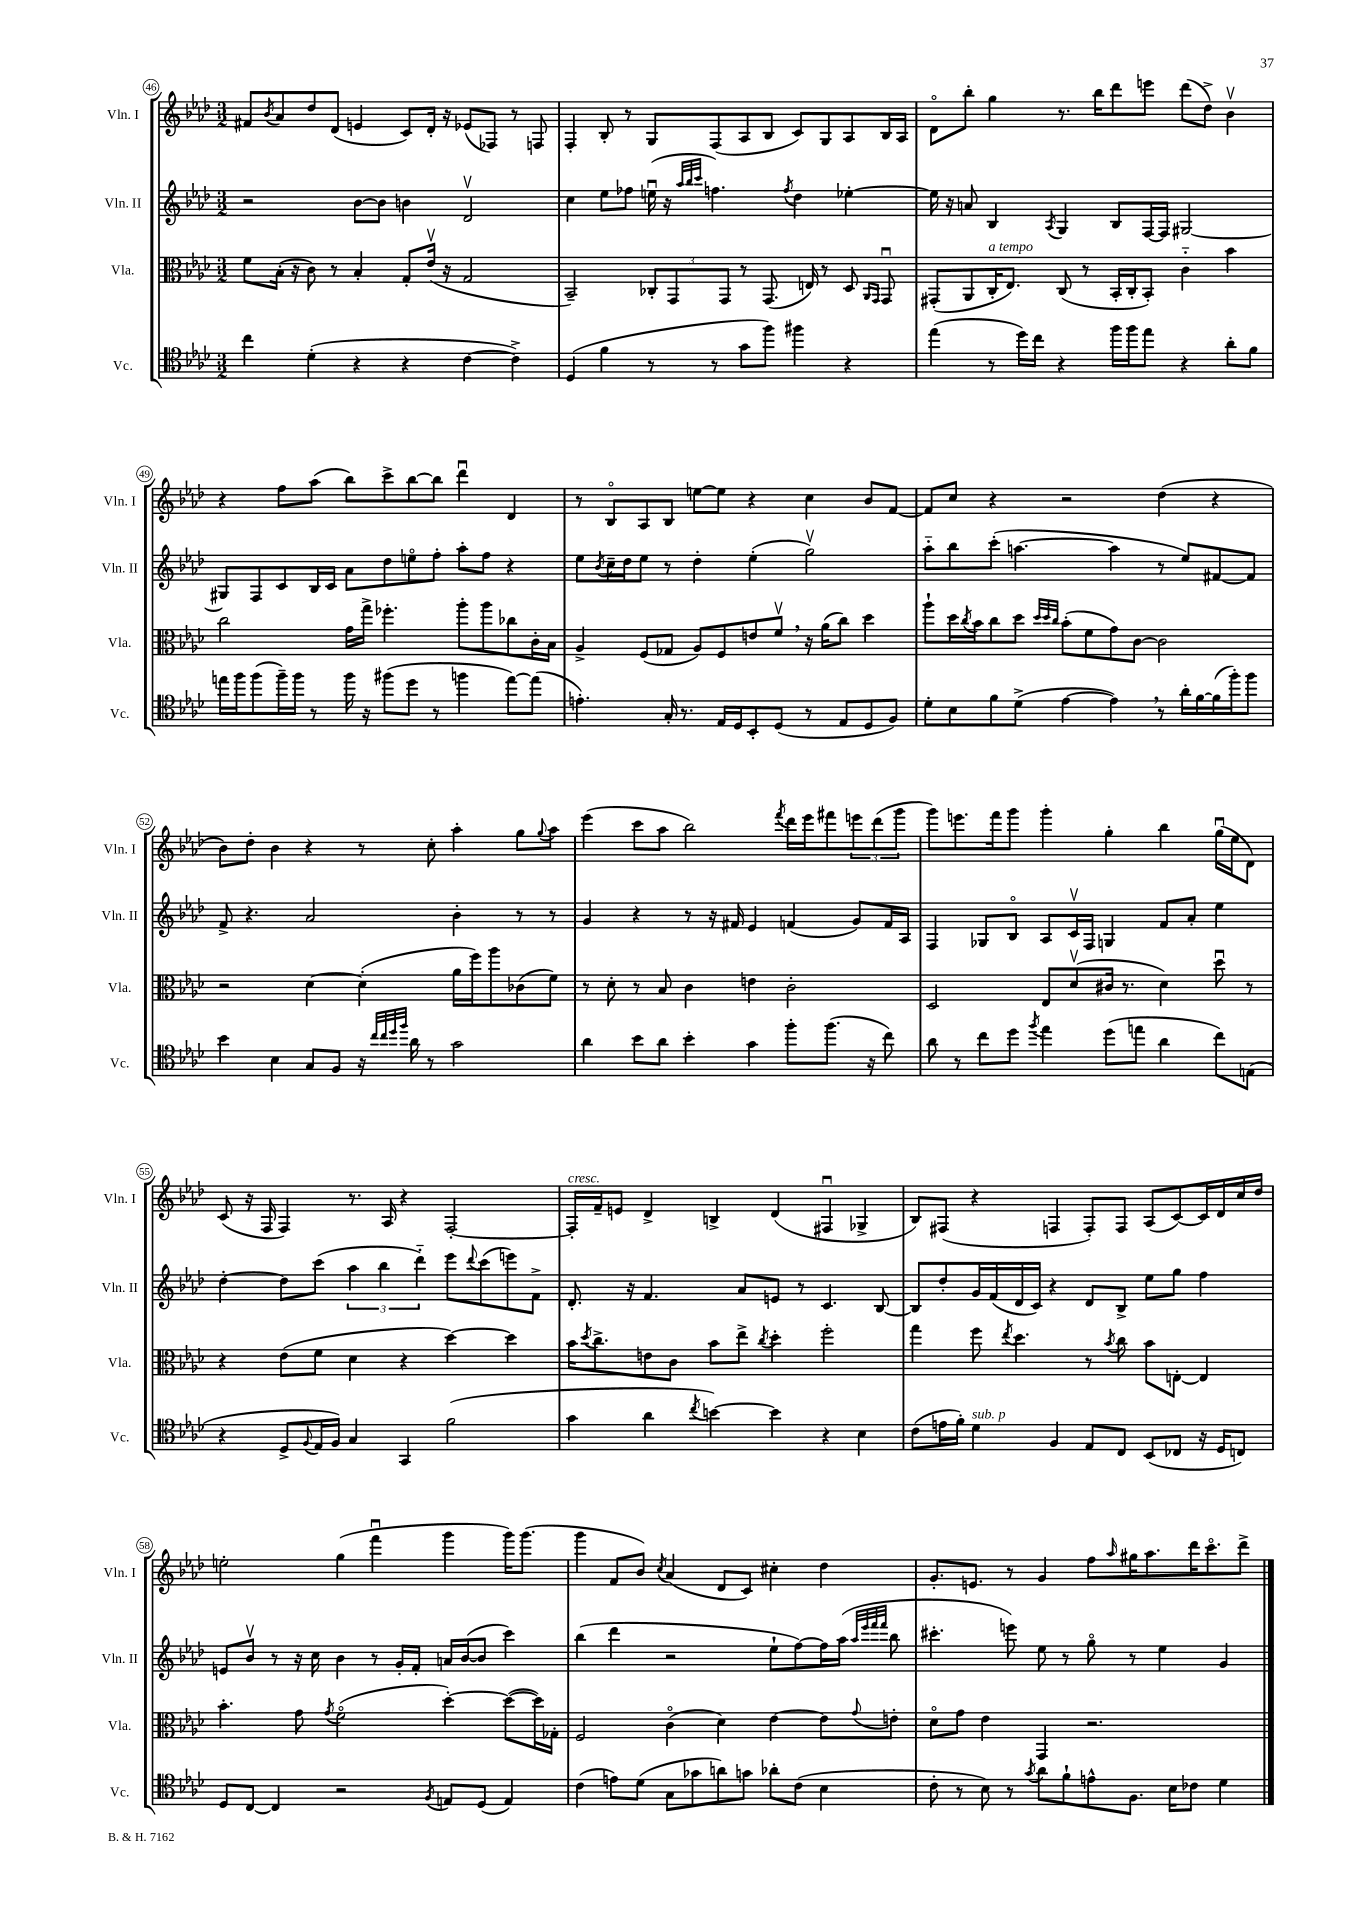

**kern	**kern	**kern	**kern
*part4	*part3	*part2	*part1
*staff4	*staff3	*staff2	*staff1
*I"Vc.	*I"Vla.	*I"Vln. II	*I"Vln. I
*I'Vc.	*I'Vla.	*I'Vln. II	*I'Vln. I
*clefC4	*clefC3	*clefG2	*clefG2
*k[b-e-a-d-]	*k[b-e-a-d-]	*k[b-e-a-d-]	*k[b-e-a-d-]
*M3/2	*M3/2	*M3/2	*M3/2
=46	=46	=46	=46
4cc\	8f\L	2r	8f#X/L
.	.	.	8qb-/
.	(16B-'\Jk	.	8a-/
.	16r	.	.
(4d-'\	8c\)	.	8dd-/
.	8r	.	(8d-/J
4r	4B-'/	[8b-\L	4en/
.	.	8b-\J]	.
4r	8G'/L	4bn\	8c/L)
.	(16e-v/Jk	.	16d-'/Jk
.	16r	.	16r
[4c\	2G/	2d-v/	(8e-X/L
.	.	.	8F-X/J)
4c^\])	.	.	8r
.	.	.	8Fn/
=47	=47	=47	=47
(4D-/	2BB-~/)	4cc\	4F'/
4f\	.	8ee-\L	8B-'/
.	.	8ff-X\J	8r
8r	12C-X'/L	(16eenu\	8G/L
.	.	16r	.
.	12GG/	.	.
.	.	32qqaa-/LLL	.
.	.	32qqbb-/	.
.	.	32qqccc/JJJ	.
8r	.	4.ffn\)	(8F/
.	12GG/J	.	.
8g\L	8r	.	8A-/
8ff\J)	(8.GG/	.	8B-/J
.	.	8qff/	.
4ff#X\	.	4dd-\	8c/L)
.	16En/)	.	.
.	8r	.	8G/
4r	8D-/	[4ee-X'\	8A-/
.	16qqAA-/LL	.	.
.	16qqGG/JJ	.	.
.	8GGu/	.	16B-/L
.	.	.	16A-/JJ
=48	=48	=48	=48
(4ee-\	(8GG#X'/L	16ee-\]	8d-\L
.	.	16r	.
.	8AA-/	8an/	8bb-'\J
!	!LO:TX:a:i:t=a tempo	!	!
8r	16C'/K	4B-/	4gg\
.	8.E-/J)	.	.
16dd-\LL)	.	.	.
16cc\JJ	.	.	.
.	.	8qA-/	.
4r	(8C/	4G/	8.r
.	8r	.	.
.	.	.	16bb-\KL
16ff\LL	16BB-'/LL	8B-/L	8ddd-\
16ff\J	16C'/J	.	.
8ee-\J	8BB-'/J)	[16F/L	8eeen\J
.	.	16F/JJ]	.
4r	4c\	[2G#X/	(8ddd-\L
.	.	.	8dd-^\J)
8a-'\L	4b-\	.	4b-v\
8f\J	.	.	.
!!LO:LB:g=z
=49	=49	=49	=49
16een\LL	2cc\	8G#X/L]	4r
16ff\J	.	.	.
(8ff\	.	8F/	.
16ff~\L)	.	8c/	8ff\L
16ff\JJ	.	.	.
8r	.	16B-/L	(8aa-\J
.	.	16c/JJ	.
16ff\	16g\LL	8a-\L	8bb-\L)
16r	16gg^\JJ	.	.
(8ff#X\L	4.ff-X'\	8dd-\	8ccc^\
8dd-\J	.	8een\	[8bb-\
8r	.	8ff'\J	8bb-\J]
4ffn\	8aa-'\L	8aa-'\L	4ddd-u\
.	8aa-\	8ff\J	.
[8ee\L)	8cc-X\	4r	4d-/
(8ee\J]	16c'\L	.	.
.	16B-\JJ	.	.
=50	=50	=50	=50
4.en'\)	4A-^/	8ee-\L	8r
.	.	8qb-/	.
.	.	16cc~\L	8B-/L
.	.	16dd-\J	.
.	(8F/L	8ee-\J	8A-/
16G'/	8G-X/J	8r	8B-/J
8.r	.	.	.
.	8A-/L)	4dd-'\	[8een\L
16E-/LL	8F/	.	8ee\J]
16D-/J	.	.	.
8BB-'/	8en/	(4ee-'\	4r
(8D-/J	8fv,/J	.	.
8r	16r	2ggv\)	4cc\
.	(16a-\KL	.	.
8E-/L	8cc\J)	.	.
8D-/	4dd-\	.	8b-/L
8F/J)	.	.	[8f/J
=51	=51	=51	=51
8d-'\L	8aa-`\L	8aa-\L	8f/L]
8B-\	16dd-\L	8bb-\	8cc/J
.	8qcc/	.	.
.	16b-\J	.	.
8f\	8cc\	(8ccc'\J	4r
(8d-^\J	8dd-\J	[4.aan\	.
.	32qqdd-/LLL	.	.
.	32qqdd-/	.	.
.	32qqcc/JJJ	.	.
[4e-\	(8b-'\L	.	2r
.	8f\	.	.
4e-,\])	8g\)	4aa\]	.
.	[8c\J	.	.
8r	2c\]	8r	(4dd-\
16a-'\LL	.	8ee-/L)	.
[16f\	.	.	.
(16f\]	.	[8f#X/	4r
16ff'\J)	.	.	.
8ff\J	.	8f#/J]	.
!!LO:LB:g=z
=52	=52	=52	=52
4b-\	2r	8f^/	8b-\L)
.	.	4.r	8dd-'\J
4B-\	.	.	4b-\
8G/L	[4d-\	2a-/	4r
8F/J	.	.	.
16r	(4d-'\]	.	8r
32qqcc/LLL	.	.	.
32qqcc/	.	.	.
32qqdd-/	.	.	.
32qqff/JJJ	.	.	.
16a-\	.	.	.
8r	.	.	8cc'\
2g\	16a-\LL	4b-'\	4aa-'\
.	16ff\J)	.	.
.	8aa-\	.	.
.	(8c-X\	8r	8gg\L
.	.	.	8qqgg/
.	8f\J)	8r	8aa-\J
=53	=53	=53	=53
4a-\	8r	4g/	(4eee-\
.	8d-'\	.	.
8b-\L	8r	4r	8ccc\L
8a-\J	8B-/	.	8aa-\J
4b-'\	4c\	8r	2bb-\)
.	.	16r	.
.	.	16f#X/	.
4g\	4en\	4e-/	.
.	.	.	8qfff/
8ff'\L	2c'\	(4fn/	16ddd-\LL
.	.	.	16eee-\J
(8.ff\J	.	.	8fff#X\
.	.	8g/L)	12eeen\
16r	.	.	.
.	.	.	(12ddd-\
8cc\)	.	16f/L	.
.	.	.	12ggg\J
.	.	16A-/JJ	.
=54	=54	=54	=54
8a-\	2D-/	4F/	8ggg\L)
8r	.	.	8.eeen\
8cc\L	.	8G-X/L	.
.	.	.	16fff\k
8dd-\J	.	8B-/J	8ggg\J
8qff/	.	.	.
4ee-\	8E-/L	8A-/L	4ggg'\
.	(8d-v/	16cv/L	.
.	.	16F/JJ	.
(8dd-\L	16c#X/Jk	4Gn/	4gg'\
.	8.r	.	.
8een\J	.	.	.
4a-\	4d-\)	8f/L	4bb-\
.	.	8a-'/J	.
8cc\L)	8dd-u\	4ee-\	(16ggu\LL
.	.	.	16ee-\J
(8En\J	8r	.	8d-\J)
!!LO:LB:g=z
=55	=55	=55	=55
4r	4r	[4dd-'\	(8c/
.	.	.	16r
.	.	.	16F/
8D-^/L	(8e-\L	8dd-\L]	4F/)
8qqF/	.	.	.
16E-/L	8f\J	(8ccc\J	.
16F/JJ)	.	.	.
4G/	4d-\	6aa-\	8.r
.	.	6bb-\	.
.	.	.	16A-/
4GG/	4r	.	4r
.	.	6ddd-\)	.
(2f\	[4dd-\)	8eee-\L	[2F'/
.	.	8qqddd-/	.
.	.	(8ccc\	.
.	4dd-\]	8eeen\)	.
.	.	8f^\J	.
=56	=56	=56	=56
!	!	!	!LO:TX:a:i:t=cresc.
4g\	16b-\KL	8.d-'/	16F'/LL]
.	8qdd-/	.	.
.	8.cc^\	.	16f~/J
.	.	.	8en/J
.	.	16r	.
4a-\	8en\	4.f/	4d-^/
.	8c\J	.	.
8qcc/	.	.	.
[4bn\)	8b-\L	.	4Bn^/
.	8ee-^\J	8a-/L	.
.	8qcc/	.	.
4b\]	4dd-'\	8en/J	(4d-/
.	.	8r	.
4r	2ff'\	4.c/	4F#Xu/
4B-\	.	.	4G-X^/
.	.	[8B-/	.
=57	=57	=57	=57
(8c\L	4gg\	8B-/L]	8B-/L)
16en\L	.	8dd-'/	(8F#X/J
16f'\JJ)	.	.	.
!LO:TX:a:i:t=sub. p	!	!	!
4d-\	8ff\	16g/L	4r
.	.	(16f/	.
.	8qee-/	.	.
.	4.dd-\	16d-/	.
.	.	16c/JJ)	.
4F/	.	4r	4Fn/
8E-/L	8r	8d-/L	8F'/L)
.	8qb-/	.	.
8C/J	8cc\	8B-^/J	8F/J
(8BB-/L	8b-\L	8ee-\L	(8A-/L
8C-X/J	[8En'\J	8gg\J	[8c/)
16r	4E/]	4ff\	16c/L]
16D-/KL	.	.	16d-/
8Cn/J)	.	.	16cc/
.	.	.	16dd-/JJ
!!LO:LB:g=z
=58	=58	=58	=58
8D-/L	4.b-'\	8en/L	2een'\
[8C/J	.	8b-v/J	.
4C/]	.	8r	.
.	8g\	16r	.
.	.	16cc\	.
.	8qg/	.	.
2r	(2f\	4b-\	(4gg\
.	.	8r	4fffu\
.	.	16g'/LL	.
.	.	16f'/JJ	.
8qF/	.	.	.
8En/L	[4dd-'\)	16an/LL	4ggg\
.	.	([16b-/J	.
(8D-/J	.	8b-/J]	.
4E/)	(8dd-\L_	4ccc\)	16ggg\KL)
.	.	.	(8.ggg\J
.	16dd-\L])	.	.
.	16G-X'\JJ	.	.
=59	=59	=59	=59
(4c\	2F/	(4bb-\	4ggg\
8en\L)	.	4ddd-\	8f/L
(8d-\J	.	.	8b-/J)
.	.	.	8qcc/
8G\L	(4c\	2r	(4a-/
8g-X\	.	.	.
8an\)	4d-\)	.	8d-/L
8gn\J	.	.	8c/J)
8a-X'\L	[4e-\	8ee-`\L	4cc#X'\
(8c\J	.	[8ff\)	.
4B-\	8e-\L]	16ff\L]	4dd-\
.	.	(16aa-\JJ	.
.	.	32qqaa-/LLL	.
.	.	32qqeee-/	.
.	.	32qqfff/	.
.	8qqg/	32qqfff/JJJ	.
.	8en'\J	8bb-\	.
=60	=60	=60	=60
8c'\	8d-\L	4.ccc#X'\	8.g'/L
8r	8g\J	.	.
.	.	.	8.en/J
8B-\)	4e-\	.	.
8r	.	8eeen\)	8r
8qg/	.	.	.
8a-\L	4GG/	8ee-\	4g/
8f`\	.	8r	.
8en^^\	2.r	8gg\	8ff\L
.	.	.	16qqaa-/
8.F\J	.	8r	16gg#X\K
.	.	.	8.aa-\
.	.	4ee-\	.
16B-\KL	.	.	.
8c-X\J	.	.	16ddd-\K
.	.	.	8.ccc\
4d-\	.	4g/	.
.	.	.	8ddd-^\J
==	==	==	==
*-	*-	*-	*-
